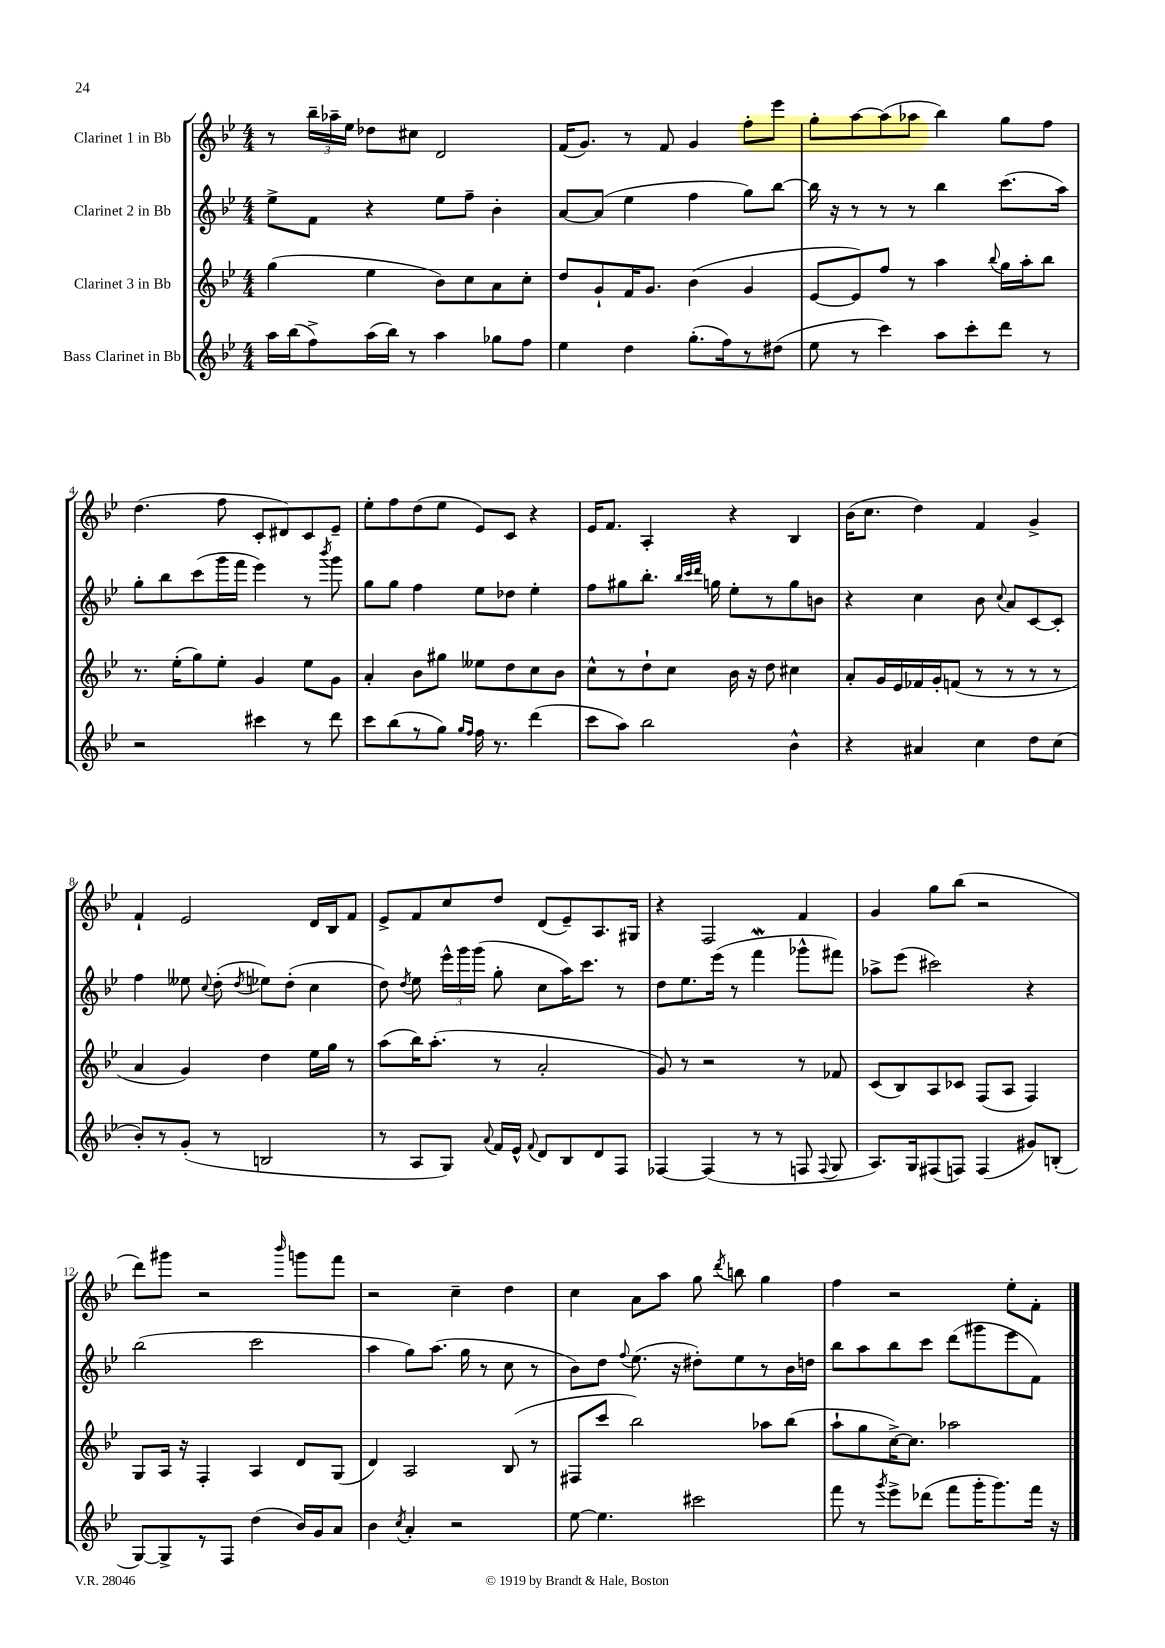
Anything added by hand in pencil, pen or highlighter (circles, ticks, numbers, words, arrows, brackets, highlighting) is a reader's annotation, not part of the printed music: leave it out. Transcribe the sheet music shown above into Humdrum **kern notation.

**kern	**kern	**kern	**kern
*part4	*part3	*part2	*part1
*staff4	*staff3	*staff2	*staff1
*I"Bass Clarinet in Bb	*I"Clarinet 3 in Bb	*I"Clarinet 2 in Bb	*I"Clarinet 1 in Bb
*clefG2	*clefG2	*clefG2	*clefG2
*k[b-e-]	*k[b-e-]	*k[b-e-]	*k[b-e-]
*M4/4	*M4/4	*M4/4	*M4/4
=1	=1	=1	=1
16aa\LL	(4gg\	8ee-^\L	8r
(16bb-\J	.	.	.
8ff^\)	.	8f\J	24bb-~\LL
.	.	.	24aa-X~\
.	.	.	24ee-\JJ
(16aa\L	4ee-\	4r	8dd-X\L
16bb-\JJ)	.	.	.
8r	.	.	8cc#X\J
4aa\	8b-\L)	8ee-\L	2d/
.	8cc\	8ff~\J	.
8gg-X\L	8a\	4b-'\	.
8ff\J	8cc'\J	.	.
=2	=2	=2	=2
4ee-\	8dd/L	[8a/L	(16f/KL
.	.	.	8.g/J)
.	8g`/	(8a/J]	.
4dd\	16f/K	4ee-\	8r
.	8.g/J	.	.
.	.	.	8f/
(8.gg'\L	(4b-\	4ff\	4g/
16ff\k)	.	.	.
8r	4g/	8gg\L)	8ff'\L
(8dd#X\J	.	[8bb-\J	8eee-\J
=3	=3	=3	=3
8ee-\	[8e-/L	16bb-\]	8gg'\L
.	.	16r	.
8r	8e-/])	8r	[8aa\
4ccc\)	8ff/J	8r	(8aa\]
.	8r	8r	8aa-X\J
8aa\L	4aa\	4bb-\	4bb-\)
8ccc'\	.	.	.
.	8qqbb-/	.	.
8ddd\J	16gg\LL	(8.ccc\L	8gg\L
.	16aa'\J	.	.
8r	8bb-\J	.	8ff\J
.	.	16aa\Jk)	.
!!LO:LB:g=z
=4	=4	=4	=4
2r	8.r	8gg'\L	(4.dd\
.	.	8bb-\	.
.	(16ee-'\KL	.	.
.	8gg\)	(8ccc\	.
.	8ee-'\J	16ggg\L	8ff\
.	.	16fff\JJ	.
4ccc#X\	4g/	4eee-\)	8c'/L
.	.	.	8d#X/)
8r	8ee-\L	8r	8c/
.	.	8qbbb-/	.
8ddd\	8g\J	8ggg\	8e-~/J
=5	=5	=5	=5
8ccc\L	4a'/	8gg\L	8ee-'\L
(8bb-\	.	8gg\J	8ff\
8r	8b-\L	4ff\	(8dd\
8gg\J)	8gg#X\J	.	8ee-\J
16qqgg/LL	.	.	.
16qqff/JJ	.	.	.
16ff\	8ee--X\L	8ee-\L	8e-/L)
8.r	.	.	.
.	8dd\	8dd-X\J	8c/J
(4ddd\	8cc\	4ee-'\	4r
.	8b-\J	.	.
=6	=6	=6	=6
8ccc\L	8cc^^\L	8ff\L	16e-/KL
.	.	.	8.f/J
8aa\J)	8r	8gg#X\	.
2bb-\	8dd`\	8.bb-'\J	4A'/
.	8cc\J	.	.
.	.	32qqbb-/LLL	.
.	.	32qqccc/	.
.	.	32qqddd/JJJ	.
.	.	16ggn\	.
.	16b-\	8ee-'\L	4r
.	16r	.	.
.	8dd\	8r	.
4b-^^\	4cc#X\	8gg\	4B-/
.	.	8bn\J	.
=7	=7	=7	=7
4r	8a'/L	4r	(16b-\KL
.	.	.	8.cc\J
.	16g/L	.	.
.	16e-/	.	.
4a#X/	16f-X/	4cc\	4dd\)
.	16g'/J	.	.
.	(8fn/J	.	.
4cc\	8r	8b-\	4f/
.	.	8qqcc/	.
.	8r	8a/L	.
8dd\L	8r	[8c/	4g^/
(8cc\J	8r	8c'/J]	.
!!LO:LB:g=z
=8	=8	=8	=8
8b-'/L)	4a/	4ff\	4f`/
8r	.	.	.
(8g'/J	4g/)	8ee--X\	2e-/
.	.	8qqcc/	.
8r	.	(8dd'\	.
.	.	8qdd/	.
2Bn/	4dd\	8ee-X\L)	.
.	.	(8dd'\J	.
.	16ee-\LL	4cc\	16d/LL
.	16gg\JJ	.	16B-/J
.	8r	.	8f/J
=9	=9	=9	=9
8r	(8aa\L	8dd\)	8e-^/L
.	.	8qdd/	.
8A/L	16bb-\K)	8ee-\	8f/
.	(8.aa'\J	.	.
8G/J)	.	24eee-^^\LL	8cc/
.	.	24ggg\	.
.	.	(24ggg\JJ	.
8qqa/	.	.	.
16f/LL	8r	8gg'\	8dd/J
16e-^^/JJ	.	.	.
8qqf/	.	.	.
8d/L	2a'/	8cc\L	(8d/L
8B-/	.	16aa\K)	8e-~/)
.	.	8.ccc\J	.
8d/	.	.	8.A/
8F/J	.	8r	.
.	.	.	16G#X/Jk
=10	=10	=10	=10
[4F-X/	8g/)	8dd\L	4r
.	8r	8.ee-\	.
(4F-/]	2r	.	2F/
.	.	(16eee-\Jk	.
.	.	8r	.
8r	.	4fffW\	.
8r	.	.	.
8Fn/	8r	8ggg-X^^\L	4f/
8qqF/	.	.	.
8G/	8f-X/	8fff#X\J)	.
=11	=11	=11	=11
8.A/L)	(8c/L	8aa-X^\L	4g/
.	8B-/)	(8eee-\J	.
16G/k	.	.	.
(8F#X/	8A/	2ccc#X\)	8gg\L
8Fn/J)	8c-X/J	.	(8bb-\J
(4F/	(8F/L	.	2r
.	8A/J	.	.
8g#X/L)	4F/)	4r	.
(8Bn'/J	.	.	.
!!LO:LB:g=z
=12	=12	=12	=12
[8G/L)	8G/L	(2bb-\	8ddd\L)
8G^/]	16A/Jk	.	8ggg#X\J
.	16r	.	.
8r	4F'/	.	2r
8F/J	.	.	.
(4dd\	4A/	2ccc\	.
.	.	.	16qqbbb-/
16b-/LL)	8d/L	.	8gggn\L
16g/J	.	.	.
8a/J	(8G/J	.	8fff\J
=13	=13	=13	=13
4b-\	4d/)	4aa\	2r
8qcc/	.	.	.
4a'/	2A/	8gg\L)	.
.	.	(8.aa\J	.
2r	.	.	4cc~\
.	.	16gg\	.
.	.	8r	.
.	(8B-/	8cc\	4dd\
.	8r	8r	.
=14	=14	=14	=14
[8ee-\	8F#X/L	8b-\L)	4cc\
4.ee-\]	8ccc/J	8dd\J	.
.	.	8qqff/	.
.	2bb-\)	(8.ee-\	8a\L
.	.	.	8aa\J
.	.	16r	.
2ccc#X\	.	8dd#X'\L)	8gg\
.	.	.	8qddd/
.	.	8ee-\	8bbn\
.	8aa-X\L	8r	4gg\
.	(8bb-\J	16b-\L	.
.	.	16ddn\JJ	.
=15	=15	=15	=15
8fff\	8aa`\L	8bb-\L	4ff\
8r	8gg\	8aa\	.
8qggg/	.	.	.
8eee-^\L	[16cc^\K)	8bb-\	2r
.	8.cc\J]	.	.
(8ddd-X\J	.	8ccc\J	.
8fff\L	2aa-X\	(8ddd\L	.
16ggg'\K	.	8ggg#X\	.
8.ggg\)	.	.	.
.	.	8eee-\	8ee-'\L
16fff\Jk	.	8f\J)	8f'\J
16r	.	.	.
==	==	==	==
*-	*-	*-	*-
